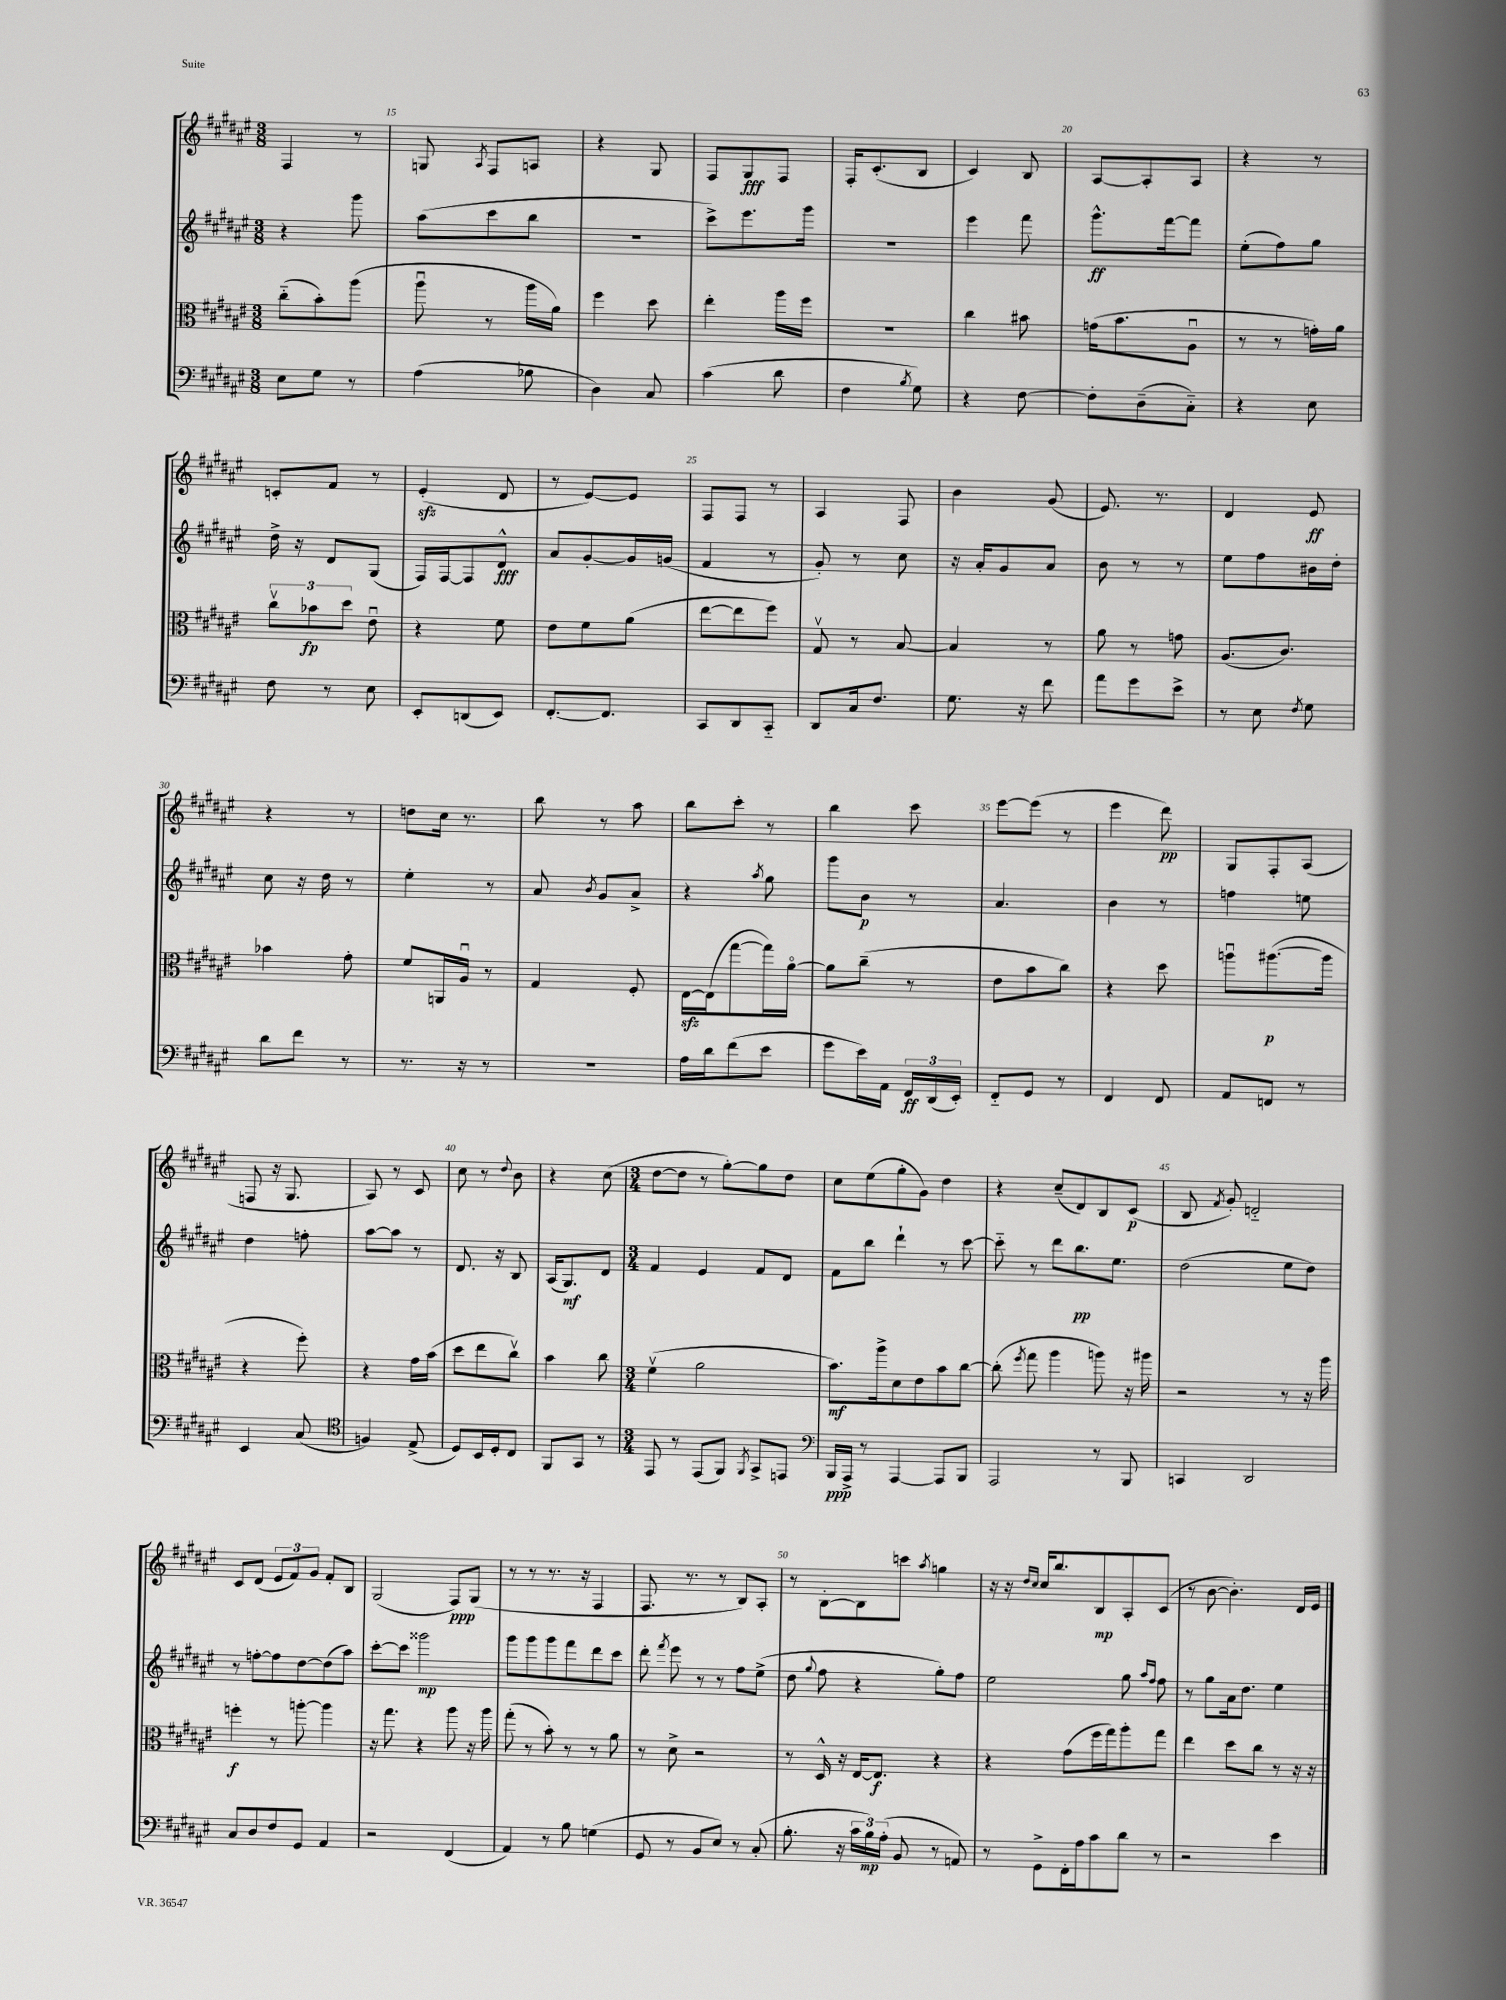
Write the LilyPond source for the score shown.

<<
\new StaffGroup <<
\new Staff = "s0" {
    \clef treble \key fis \major \numericTimeSignature \time 3/8
    \autoBeamOff fis4 r8 |
    g8 \acciaccatura { ais8 } fis8[ a8] |
    r4 gis8 |
    fis8[ gis8\fff fis8] |
    fis16[-. cis'8.-.( b8] |
    cis'4) b8 |
    ais8[~ ais8-. ais8] |
    r4 r8 |
    c'8[-. fis'8] r8 |
    eis'4-.\sfz( dis'8 |
    r8 eis'8[~) eis'8] |
    fis8[ fis8] r8 |
    ais4 fis8 |
    b'4 gis'8( |
    eis'8.) r8. |
    dis'4 eis'8\ff |
    r4 r8 |
    d''8[ cis''16] r8. |
    b''8 r8 ais''8 |
    b''8[ cis'''8]-. r8 |
    b''4 cis'''8 |
    eis'''8[~ eis'''8]( r8 |
    eis'''4 dis'''8\pp) |
    gis8[ fis8-. ais8]( |
    f8 r16 gis8. |
    ais8) r8 cis'8 |
    cis''8 r8 \appoggiatura { dis''8 } b'8 |
    r4 cis''8( |
    \numericTimeSignature \time 3/4 dis''8[~ dis''8] r8 gis''8[~-.) gis''8 dis''8] |
    cis''8[ eis''8( gis''8-. gis'8]) dis''4 |
    r4 cis''8[--( dis'8) b8 cis'8]\p( |
    b8 \acciaccatura { fis'8 } gis'8-.) d'2-_ |
    cis'8[ dis'8]( \tuplet 3/2 { eis'8[ fis'8) gis'8] } fis'8[-. b8] |
    gis2( fis8[\ppp) gis8]( |
    r8 r8 r8. r16 fis4 |
    fis8. r8. r8 b8[) ais8]-. |
    r8 b8[~-. b8 c'''8] \acciaccatura { ais''8 } g''4 |
    r16 r16 \grace { dis''16[ cis''16] } cis''16[ b''8. b8\mp ais8-. cis'8]( |
    r8 b'8~ b'4.-.) dis'16[ eis'16] \bar "|." |
}
\new Staff = "s1" {
    \clef treble \key fis \major \numericTimeSignature \time 3/8
    \autoBeamOff r4 gis'''8 |
    ais''8[( cis'''8 b''8] |
    R4. |
    cis'''8[->) eis'''8. gis'''16] |
    R4. |
    eis'''4 fis'''8 |
    gis'''8.[-^\ff fis'''16~ fis'''8] |
    eis''8[-.( fis''8) gis''8] |
    dis''16-> r16 dis'8[ gis8]( |
    fis16[) fis16~ fis8 dis'8]-^\fff |
    ais'8[ gis'8~-. gis'16 g'16]( |
    fis'4 r8 |
    gis'8-.) r8 cis''8 |
    r16 ais'16[-. gis'8 ais'8] |
    b'8 r8 r8 |
    eis''8[ fis''8 bis'16 dis''16]-. |
    cis''8 r16 dis''16 r8 |
    eis''4-. r8 |
    ais'8 \acciaccatura { b'8 } gis'8[ ais'8]-> |
    r4 \acciaccatura { ais''8 } gis''8 |
    gis'''8[ b'8]\p r8 |
    ais'4. |
    b'4 r8 |
    f''4 e''8 |
    dis''4 f''8-. |
    ais''8[~ ais''8] r8 |
    dis'8. r16 b8 |
    ais16[( gis8.\mf) dis'8] |
    \numericTimeSignature \time 3/4 fis'4 eis'4 fis'8[ dis'8] |
    fis'8[ b''8] dis'''4-! r8 cis'''8~ |
    cis'''8-_ r8 dis'''8[ b''8.\pp eis''8.] |
    dis''2( eis''8[ dis''8]) |
    r8 f''8[~-. f''8 dis''8~ dis''8( ais''8]) |
    cis'''8[~-. cis'''8] gisis'''2\mp |
    gis'''8[ gis'''8 gis'''8 fis'''8 dis'''8 cis'''8] |
    dis'''8-. \acciaccatura { fis'''8 } eis'''8 r8 r8 fis''8[ eis''8]->( |
    dis''8 \appoggiatura { gis''8 } fis''8 r4 gis''8[-.) fis''8] |
    eis''2 gis''8 \grace { ais''16[ fis''16] } fis''8 |
    r8 gis''8[ ais'16 dis''8.] eis''4 \bar "|." |
}
\new Staff = "s2" {
    \clef alto \key fis \major \numericTimeSignature \time 3/8
    \autoBeamOff cis''8[-_( b'8-.) ais''8]( |
    ais''8\downbow r8 ais''16[ ais'16]) |
    fis''4 dis''8 |
    eis''4-. ais''16[ fis''16] |
    R4. |
    cis''4 bis'8 |
    g'16[( b'8. ais8]\downbow |
    r8 r8 g'16[-.) ais'16] |
    \tuplet 3/2 { cis''8[\upbow bes'8\fp dis''8] } eis'8\downbow |
    r4 fis'8 |
    eis'8[ fis'8 ais'8]( |
    eis''8[~ eis''8 fis''8]) |
    gis8\upbow r8 b8~ |
    b4 r8 |
    ais'8 r8 g'8 |
    ais8.[( cis'8.]) |
    bes'4 gis'8-. |
    fis'8[ a,16 ais16]\downbow r8 |
    gis4 fis8-. |
    eis16[~\sfz eis16( gis''8~ gis''16) ais'16]~\flageolet |
    ais'8[ cis''8]--( r8 |
    eis'8[ b'8 cis''8]) |
    r4 dis''8 |
    a''8[\downbow ais''8.~\p( ais''16] |
    r4 fis''8-.) |
    r4 gis'16[ b'16]( |
    dis''8[ eis''8 cis''8]\upbow) |
    b'4 cis''8 |
    \numericTimeSignature \time 3/4 fis'4\upbow( ais'2 |
    b'8.[\mf) ais''16-> dis'8 eis'8 b'8 cis''8]~ |
    cis''8-.( \acciaccatura { fis''8 } gis''8 ais''4 a''8) r16 ais''16 |
    r2 r8 r16 ais''16 |
    f''4-.\f r8 a''8~-. a''4 |
    r16 gis''8. r4 ais''8 r16 ais''16 |
    gis''8-.( r8 b'8-.) r8 r8 ais'8 |
    r8 dis'8-> r2 |
    r8 dis16-^ r16 eis16[~ eis8.]\f r4 |
    r4 gis'8[( fis''16 gis''16) ais''8-. gis''8] |
    eis''4 dis''8[ cis''8] r8 r16 r16 \bar "|." |
}
\new Staff = "s3" {
    \clef bass \key fis \major \numericTimeSignature \time 3/8
    \autoBeamOff eis8[ gis8] r8 |
    ais4( bes8 |
    dis4) cis8 |
    cis'4( dis'8 |
    fis4 \acciaccatura { b8 } gis8) |
    r4 fis8~ |
    fis8[-. dis8--( cis8]-_) |
    r4 eis8 |
    fis8 r8 eis8 |
    eis,8[-. d,8( eis,8]) |
    fis,8.[~-. fis,8.] |
    cis,8[ dis,8 cis,8]-_ |
    dis,8[ cis16 fis8.] |
    gis8. r16 fis'8 |
    ais'8[ gis'8 eis'8]-> |
    r8 eis8 \acciaccatura { fis8 } gis8 |
    dis'8[ fis'8] r8 |
    r8. r16 r8 |
    R4. |
    ais16[ dis'16 fis'8( eis'8] |
    gis'8[ eis'16) ais,16] \tuplet 3/2 { fis,16[\ff dis,16( eis,16]-.) } |
    fis,8[-_ gis,8] r8 |
    fis,4 fis,8 |
    ais,8[ f,8] r8 |
    eis,4 cis8( |
    \clef tenor f4) eis8->( |
    dis8[) b,16 dis16-. cis8] |
    fis,8[ gis,8] r8 |
    \numericTimeSignature \time 3/4 eis,8 r8 eis,8[( fis,8]) \acciaccatura { fis,8 } gis,8[-> e,8] |
    \clef bass b,,16[\ppp ais,,16]-> r8 ais,,4~ ais,,8[ b,,8] |
    ais,,2 r8 b,,8 |
    c,4 dis,2 |
    cis8[ dis8 fis8 gis,8] ais,4 |
    r2 fis,4( |
    ais,4) r8 b8 g4( |
    gis,8 r8 b,8[ eis8]) r8 cis8-.( |
    b8.-. r16 \tuplet 3/2 { cis'16[ b16\mp) ais16]-.( } b,8 r8 a,8) |
    r8 gis,8[-> fis,16-. ais16 cis'8 dis'8] r8 |
    r2 eis'4 \bar "|." |
}
>>
>>
\layout { \context { \Score currentBarNumber = #14 \override BarNumber.break-visibility = ##(#f #t #t) barNumberVisibility = #(every-nth-bar-number-visible 5) } }
